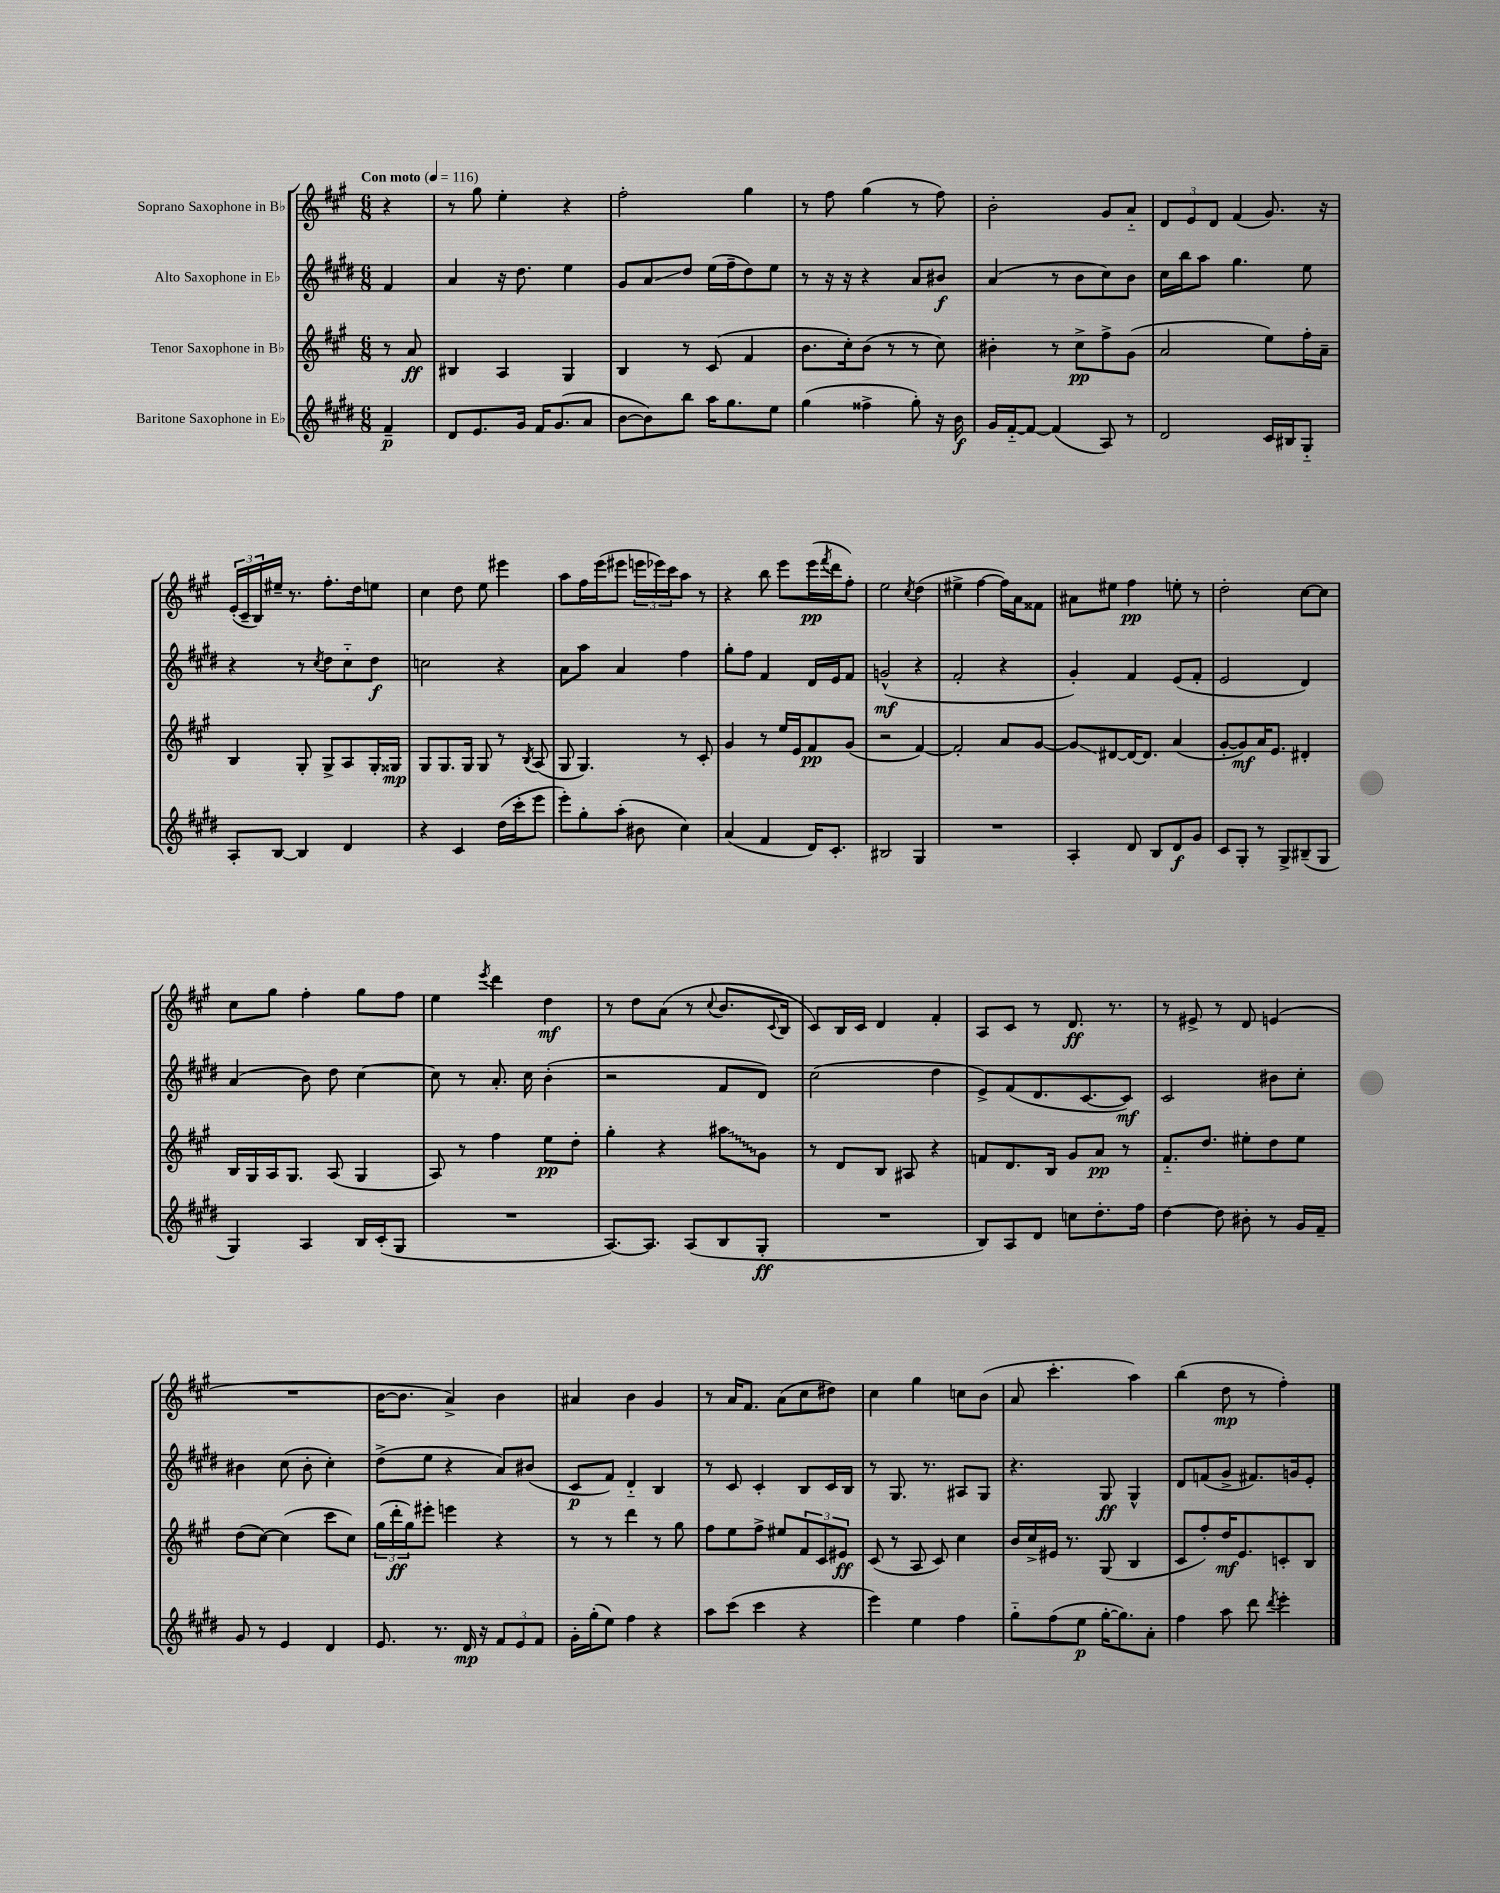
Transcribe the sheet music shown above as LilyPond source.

<<
\new StaffGroup <<
\new Staff = "s0" \with { instrumentName = "Soprano Saxophone in Bb" } {
    \clef treble \key a \major \numericTimeSignature \time 6/8 \partial 4 \tempo "Con moto" 4 = 116
    r4 |
    r8 gis''8 e''4-. r4 |
    fis''2-. gis''4 |
    r8 fis''8 gis''4( r8 fis''8) |
    b'2-. gis'8 a'8-_ |
    \tuplet 3/2 { d'8 e'8 d'8 } fis'4( gis'8.) r16 |
    \tuplet 3/2 { e'16-.( cis'16-- b16) } eis''16-- r8. fis''8.-. d''16 e''8 |
    cis''4 d''8 e''8 eis'''4 |
    a''8 fis''16 e'''16( eis'''8 \tuplet 3/2 { e'''16 ees'''16) cis'''16 } a''8 r8 |
    r4 b''8 e'''8 e'''16\pp( \acciaccatura { fis'''8 } d'''16 fis''8-.) |
    e''2 \acciaccatura { cis''8 } d''4( |
    eis''4-> fis''4~ fis''16) a'16 fisis'8 |
    ais'8 eis''8 fis''4\pp e''8-. r8 |
    d''2-. cis''8~ cis''8 |
    cis''8 gis''8 fis''4-. gis''8 fis''8 |
    e''4 \acciaccatura { e'''8 } d'''4 d''4\mf |
    r8 d''8 a'8( r8 \appoggiatura { cis''8 } b'8. \appoggiatura { cis'8 } b16 |
    cis'8) b16 cis'16 d'4 fis'4-. |
    a8 cis'8 r8 d'8.\ff r8. |
    r8 eis'8-> r8 d'8 e'4( |
    R2. |
    b'16~ b'8. a'4->) b'4 |
    ais'4 b'4 gis'4 |
    r8 a'16 fis'8. a'8( cis''8 dis''8) |
    cis''4 gis''4 c''8 b'8( |
    a'8 cis'''4.-. a''4) |
    b''4( d''8\mp r8 fis''4-.) \bar "|." |
}
\new Staff = "s1" \with { instrumentName = "Alto Saxophone in Eb" } {
    \clef treble \key e \major \numericTimeSignature \time 6/8 \partial 4
    fis'4 |
    a'4 r16 dis''8. e''4 |
    gis'8 a'8\glissando dis''8 e''16( fis''16-- dis''8) e''8 |
    r8 r16 r16 r4 a'8 bis'8\f |
    a'4( r8 b'8 cis''8) b'8 |
    cis''16 b''16 a''8 gis''4. e''8 |
    r4 r8 \acciaccatura { cis''8 } dis''8 cis''8-_ dis''8\f |
    c''2 r4 |
    a'8 a''8 a'4 fis''4 |
    gis''8-. fis''8 fis'4 dis'16 e'16 fis'8 |
    g'2-^\mf( r4 |
    fis'2-. r4 |
    gis'4-.) fis'4 e'8( fis'8-. |
    e'2 dis'4) |
    a'4( b'8) dis''8 cis''4~ |
    cis''8 r8 a'8.-. cis''16 b'4-.( |
    r2 fis'8 dis'8) |
    cis''2( dis''4 |
    e'8->) fis'8( dis'8. cis'8.~ cis'8\mf) |
    cis'2 bis'8 cis''8-. |
    bis'4 cis''8( bis'8-. cis''4-.) |
    dis''8->( e''8 r4 a'8) bis'8( |
    cis'8\p fis'8) dis'4-_ b4 |
    r8 cis'8 cis'4-. b8 cis'16 b16 |
    r8 gis8. r8. ais8 gis8 |
    r4. gis8\ff gis4-^ |
    dis'8 f'8( gis'8-> fis'8.) g'16 e'8-. \bar "|." |
}
\new Staff = "s2" \with { instrumentName = "Tenor Saxophone in Bb" } {
    \clef treble \key a \major \numericTimeSignature \time 6/8 \partial 4
    r8 a'8\ff |
    bis4 a4 gis4 |
    b4 r8 cis'8( fis'4 |
    b'8. cis''16-.) b'8( r8 r8 cis''8) |
    bis'4-. r8 cis''8->\pp fis''8-> gis'8( |
    a'2 e''8) fis''16-. a'16-- |
    b4 gis8-. gis8-> a8 gis16-. gisis16\mp |
    gis8 gis8. gis16 gis8 r8 \acciaccatura { b8 } a8( |
    gis8 gis4.) r8 cis'8-. |
    gis'4 r8 e''16 e'16 fis'8\pp gis'8( |
    r2 fis'4~) |
    fis'2-. a'8 gis'8~ |
    gis'8\glissando dis'8~ dis'16~ dis'8. a'4( |
    gis'8~-. gis'8\mf) a'16 e'8. dis'4-. |
    b16 gis16 a16 gis8. a8( gis4 |
    a8) r8 fis''4 e''8\pp d''8-. |
    gis''4-. r4 \once \override Glissando.style = #'zigzag ais''8\glissando gis'8 |
    r8 d'8 b8 ais8 r4 |
    f'8 d'8. b16 gis'8 a'8\pp r8 |
    fis'8.-_ d''8. eis''8-. d''8 eis''8 |
    d''8( cis''8~) cis''4( cis'''8 cis''8) |
    \tuplet 3/2 { gis''16( d'''16-.\ff gis''16) } eis'''8-. e'''4 r4 |
    r8 r8 d'''4 r8 gis''8 |
    fis''8 e''8 fis''8-> eis''8 \tuplet 3/2 { fis'8 cis'8 eis'8\ff } |
    cis'8( r8 a8 cis'8) cis''4 |
    b'16 cis''16-> eis'16 r8. gis8( b4 |
    cis'8 fis''8-.) d''16\mf e'8. c'8-. b8 \bar "|." |
}
\new Staff = "s3" \with { instrumentName = "Baritone Saxophone in Eb" } {
    \clef treble \key e \major \numericTimeSignature \time 6/8 \partial 4
    fis'4--\p |
    dis'8 e'8. gis'16 fis'16 gis'8.( a'8 |
    b'8~ b'8) b''8 a''16 gis''8. e''8 |
    gis''4( fisis''4-> gis''8-.) r16 b'16\f |
    gis'16 fis'16~-_ fis'8~ fis'4( a8) r8 |
    dis'2 cis'16 bis16 gis8-_ |
    a8-. b8~ b4 dis'4 |
    r4 cis'4 dis''16( cis'''16-. e'''8 |
    e'''8-.) gis''8-. a''8-.( bis'8 cis''4) |
    a'4( fis'4 dis'16) cis'8.-. |
    bis2 gis4 |
    R2. |
    a4-. dis'8 b8 dis'8\f gis'8 |
    cis'8 gis8-. r8 gis8-> bis8--( gis8 |
    gis4) a4 b16 cis'16-.( gis8 |
    R2. |
    a8.~) a8. a8( b8 gis8-.\ff |
    R2. |
    b8) a8 dis'8 c''8 dis''8.-. fis''16 |
    dis''4~ dis''8 bis'8-. r8 gis'16 fis'16-- |
    gis'8 r8 e'4 dis'4 |
    e'8. r8. dis'16\mp r16 \tuplet 3/2 { fis'8 e'8 fis'8 } |
    gis'16-. gis''16-.( e''8) fis''4 r4 |
    a''8 cis'''8( cis'''4 r4 |
    e'''4) e''4 fis''4 |
    gis''8-_ fis''8( e''8\p gis''16~-. gis''8.) a'8-. |
    fis''4 a''8 dis'''8 \acciaccatura { dis'''8 } e'''4-. \bar "|." |
}
>>
>>
\layout { \context { \Score \remove "Bar_number_engraver" } }
